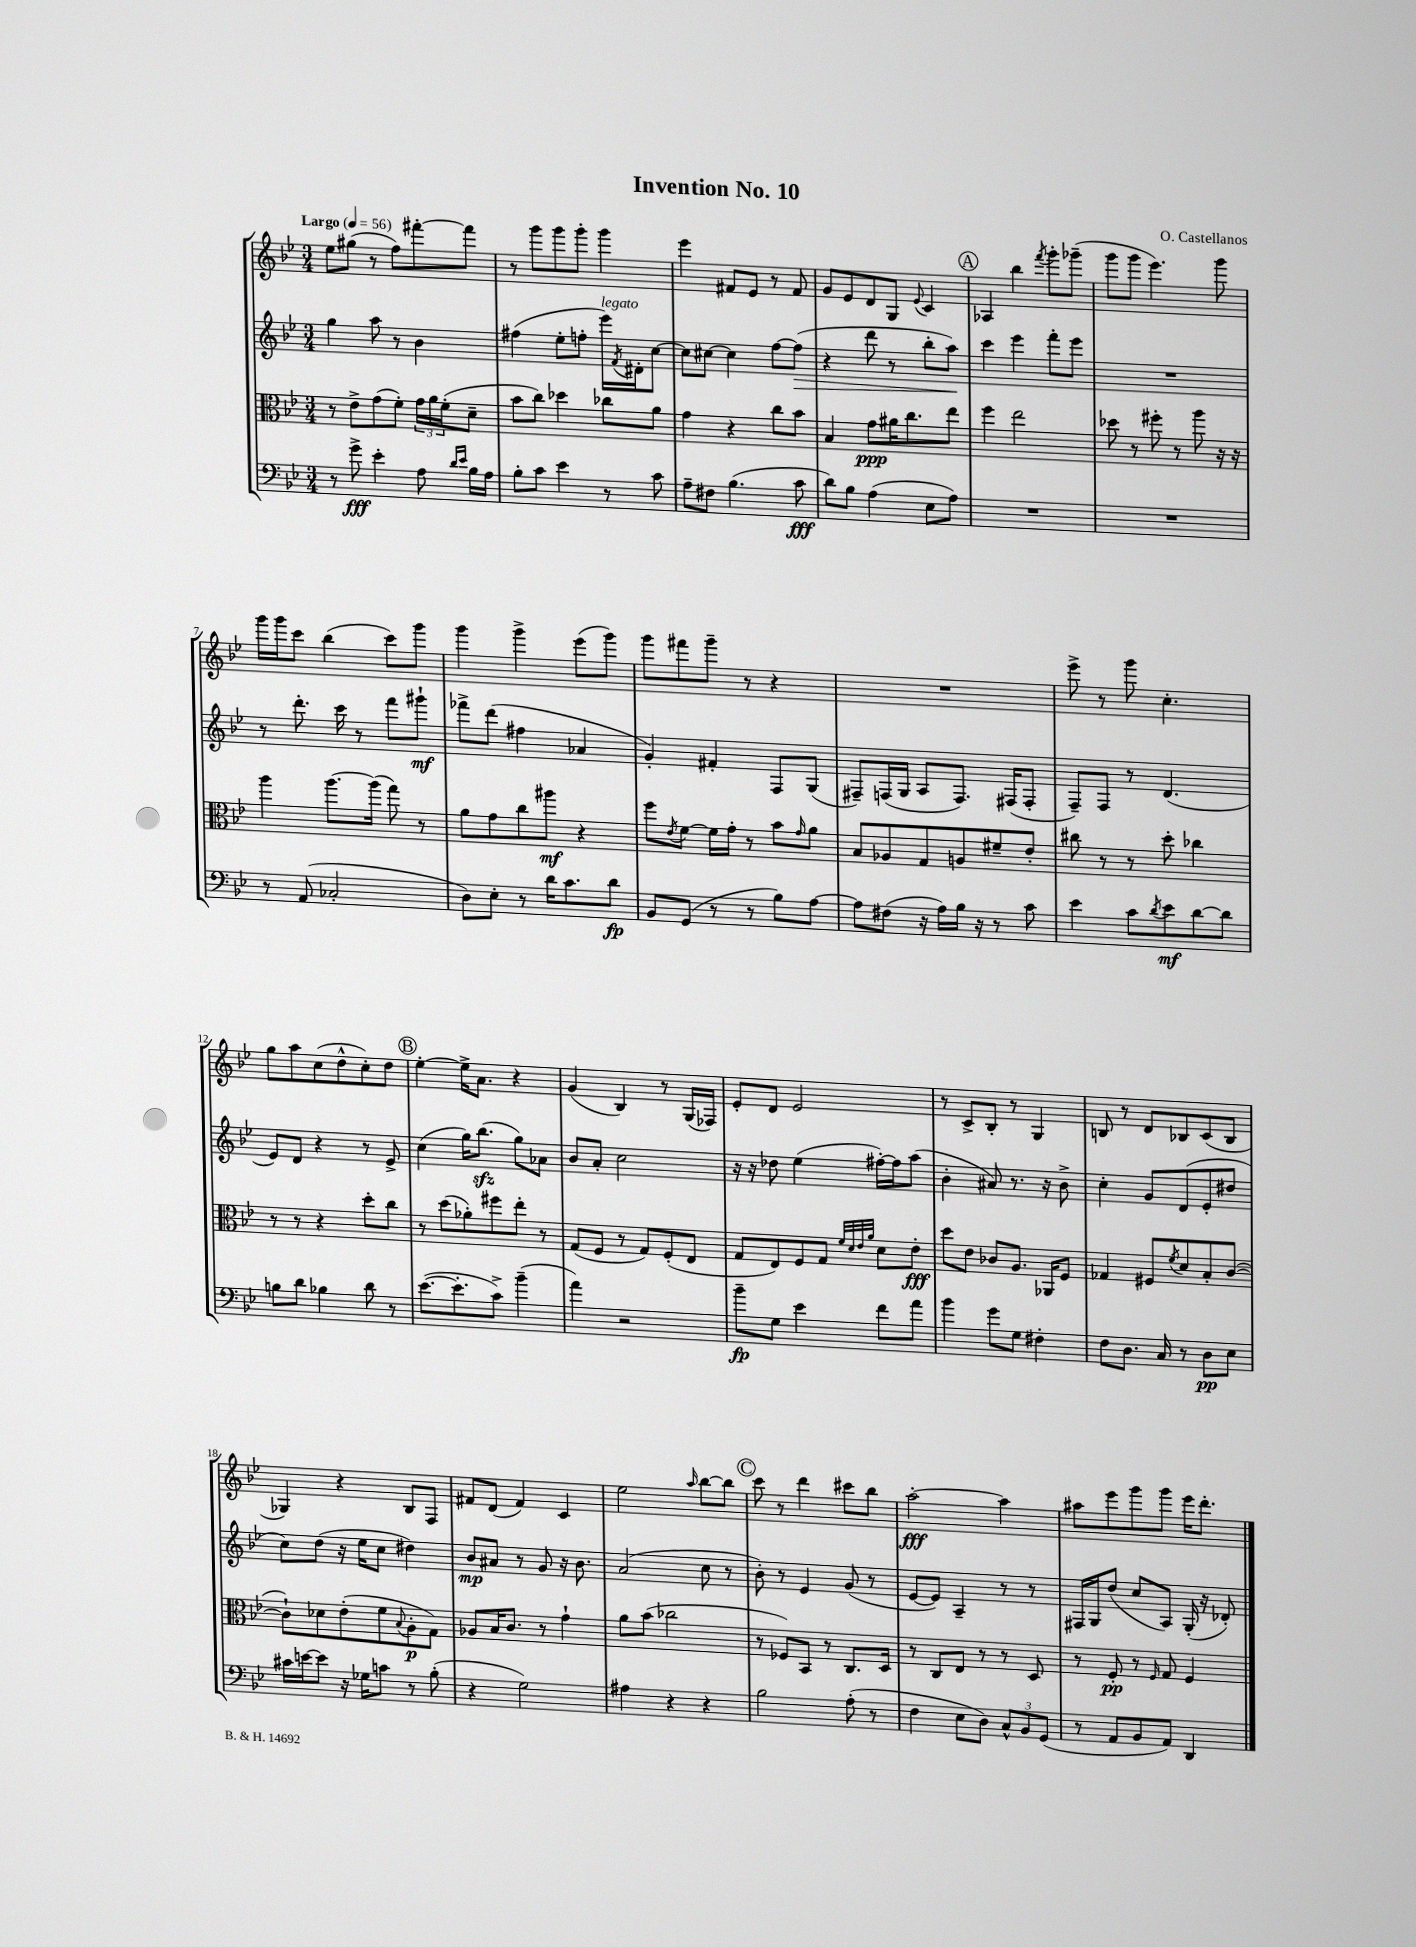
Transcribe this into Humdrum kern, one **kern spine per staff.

**kern	**dynam	**kern	**dynam	**kern	**dynam	**kern	**dynam
*part4	*part4	*part3	*part3	*part2	*part2	*part1	*part1
*staff4	*staff4	*staff3	*staff3	*staff2	*staff2	*staff1	*staff1
*clefF4	*	*clefC3	*	*clefG2	*	*clefG2	*
*k[b-e-]	*	*k[b-e-]	*	*k[b-e-]	*	*k[b-e-]	*
*M3/4	*	*M3/4	*	*M3/4	*	*M3/4	*
*MM56	*	*MM56	*	*MM56	*	*MM56	*
=1	=1	=1	=1	=1	=1	=1	=1
!	!	!	!	!	!	!LO:TX:a:B:t=Largo	!
8r	.	8r	.	4gg\	.	8ee-\L	.
8g^\	fff	8e-^\L	.	.	.	(8gg#X\J	.
4e-'\	.	(8g\	.	8aa\	.	8r	.
.	.	8f'\J)	.	8r	.	8ff\L)	.
8A\	.	24g\LL	.	4b-\	.	[8fff#X'\	.
.	.	24a\	.	.	.	.	.
.	.	(24f'\J	.	.	.	.	.
16qqd/LL	.	.	.	.	.	.	.
16qqe-/JJ	.	.	.	.	.	.	.
16B-\LL	.	8d~\J	.	.	.	8fff#\J]	.
16A\JJ	.	.	.	.	.	.	.
=2	=2	=2	=2	=2	=2	=2	=2
8B-'\L	.	8b-\L	.	(4ff#X\	.	8r	.
8c\J	.	8cc\J)	.	.	.	8ggg\L	.
4e-\	.	4dd-X\	.	8ee-'\L	.	8ggg\	.
.	.	.	.	8ffn'\J	.	8ggg'\J	.
!	!	!	!	!LO:TX:a:i:t=legato	!	!	!
8r	.	8cc-X\L	.	16eee-\LL)	.	4ggg\	.
.	.	.	.	8qf/	.	.	.
.	.	.	.	16d#X'\J	.	.	.
8c\	.	8a\J	.	[8cc\J	.	.	.
=3	=3	=3	=3	=3	=3	=3	=3
8A~\L	.	4g\	.	8cc\L]	.	4eee-\	.
8F#X\J	.	.	.	[8cc#X\J	.	.	.
(4.B-\	.	4r	.	4cc#\]	.	8f#X/L	.
.	.	.	.	.	.	8e-/J	.
.	.	8cc\L	.	[8ff\L	.	8r	.
!	!	!	!	!	!LO:HP:b	!	!
8c\	fff	8b-\J	.	(8ff\J]	>	8f#/	.
=4	=4	=4	=4	=4	=4	=4	=4
8d\L)	.	4B-/	.	4r	.	8g/L	.
8B-\J	.	.	.	.	.	8e-/	.
(4A\	.	8g\L	ppp	8ddd\	.	8d/	.
.	.	16a#X\K	.	8r	.	8G/J	.
.	.	8.cc\	.	.	.	.	.
.	.	.	.	.	.	8qqe-/	.
8E-\L	.	.	.	8bb-'\L	.	4c/	.
8A\J)	.	8ee-\J	.	8aa\J)	.	.	.
.	.	.	.	.	]	.	.
!!LO:REH:place=s1:t=A
=5	=5	=5	=5	=5	=5	=5	=5
2.r	.	4ff\	.	4ccc\	.	4A-X/	.
.	.	2ee-\	.	4eee-\	.	4bb-\	.
.	.	.	.	.	.	8qfff/	.
.	.	.	.	8fff'\L	.	8ggg'\L	.
.	.	.	.	8eee-\J	.	(8ggg-X~\J	.
=6	=6	=6	=6	=6	=6	=6	=6
2.r	.	8dd-X\	.	2.r	.	8ggg\L	.
.	.	8r	.	.	.	8ggg\J	.
.	.	8ff#X'\	.	.	.	4.eee-\)	.
.	.	8r	.	.	.	.	.
.	.	8aa\	.	.	.	.	.
.	.	16r	.	.	.	8ggg\	.
.	.	16r	.	.	.	.	.
!!LO:LB:g=z
=7	=7	=7	=7	=7	=7	=7	=7
8r	.	4aa\	.	8r	.	16ggg\LL	.
.	.	.	.	.	.	16ggg\J	.
(8AA/	.	.	.	8.ddd'\	.	8ccc\J	.
2C-X'/	.	[8.aa\L	.	.	.	(4bb-\	.
.	.	.	.	16ccc\	.	.	.
.	.	.	.	8r	.	.	.
.	.	(16aa\Jk]	.	.	.	.	.
.	.	8gg\)	.	8fff\L	.	8ccc\L)	.
.	.	8r	.	8ggg#X`\J	mf	8ggg\J	.
=8	=8	=8	=8	=8	=8	=8	=8
8D\L)	.	8a\L	.	8fff-X^\L	.	4ggg\	.
8E-'\J	.	8g\	.	(8ddd\J	.	.	.
8r	.	8cc\	.	4ff#X\	.	4ggg^\	.
16d\KL	.	8aa#X\J	mf	.	.	.	.
8.c\	.	.	.	.	.	.	.
.	.	4r	.	4a-X/	.	(8eee-\L	.
8d\J	fp	.	.	.	.	8ggg\J)	.
=9	=9	=9	=9	=9	=9	=9	=9
8BB-/L	.	8ff\L	.	4g'/)	.	8ggg\L	.
.	.	8qe-/	.	.	.	.	.
(8GG/J	.	[8f\J	.	.	.	8fff#X\	.
8r	.	16f\LL]	.	4f#X'/	.	8ggg~\J	.
.	.	16g'\JJ	.	.	.	.	.
8r	.	8r	.	.	.	8r	.
8B-\L)	.	8b-\L	.	8F/L	.	4r	.
.	.	16qqg/	.	.	.	.	.
[8A\J	.	8a\J	.	(8G/J	.	.	.
=10	=10	=10	=10	=10	=10	=10	=10
8A\L]	.	8B-/L	.	8F#X~/L)	.	2.r	.
(8F#X\J	.	8A-X/	.	(16Fn/L	.	.	.
.	.	.	.	16G/JJ	.	.	.
16r	.	8G/	.	8A/L	.	.	.
16A\LL)	.	.	.	.	.	.	.
16B-\JJ	.	8An/	.	8.F/J)	.	.	.
16r	.	.	.	.	.	.	.
8r	.	8f#X~/	.	.	.	.	.
.	.	.	.	(16F#X/KL	.	.	.
8c\	.	8e-'/J	.	8F#'/J	.	.	.
=11	=11	=11	=11	=11	=11	=11	=11
4e-\	.	8cc#X\	.	8F~/L)	.	8eee-^\	.
.	.	8r	.	8F/J	.	8r	.
8c\L	.	8r	.	8r	.	8ggg\	.
8qd/	.	.	.	.	.	.	.
8e-\	mf	8dd'\	.	(4.d/	.	4.cc'\	.
[8d\	.	4cc-X\	.	.	.	.	.
8d\J]	.	.	.	.	.	.	.
!!LO:LB:g=z
=12	=12	=12	=12	=12	=12	=12	=12
8Bn\L	.	8r	.	8e-/L)	.	8gg\L	.
8d\J	.	8r	.	8d/J	.	8aa\	.
4B-X\	.	4r	.	4r	.	(8cc\	.
.	.	.	.	.	.	8dd^^\	.
8d\	.	8dd'\L	.	8r	.	8cc'\)	.
8r	.	8cc\J	.	8e-^/	.	8dd\J	.
!!LO:REH:place=s1:t=B
=13	=13	=13	=13	=13	=13	=13	=13
([8.e-\L	.	8r	.	(4cc\	.	[4ee-'\	.
.	.	(8dd\L	.	.	.	.	.
8.e-'\]	.	.	.	.	.	.	.
.	.	8a-X'\)	.	16gg\KL)	.	16ee-^\KL]	.
.	.	.	.	(8.bb-zz\J	.	8.a\J	.
8c^\J)	.	8ff#X\	.	.	.	.	.
(4b-~\	.	8ee-'\J	.	8gg\L)	.	4r	.
.	.	8r	.	8a-X\J	.	.	.
=14	=14	=14	=14	=14	=14	=14	=14
4a\)	.	(8G/L	.	8b-/L	.	(4g/	.
.	.	8F/J	.	8a'/J	.	.	.
2r	.	8r	.	2cc\	.	4B-/)	.
.	.	8G/L)	.	.	.	.	.
.	.	(8F'/	.	.	.	8r	.
.	.	8E-/J	.	.	.	(16G/LL	.
.	.	.	.	.	.	16F-X/JJ)	.
=15	=15	=15	=15	=15	=15	=15	=15
8b-~\L	fp	8G/L	.	16r	.	8e-'/L	.
.	.	.	.	16r	.	.	.
8G\J	.	8E-/)	.	8dd-X\	.	8d/J	.
4e-\	.	8F/	.	(4ee-\	.	2e-/	.
.	.	8G/J	.	.	.	.	.
.	.	32qqf/LLL	.	.	.	.	.
.	.	32qqd/	.	.	.	.	.
.	.	32qqe-/	.	.	.	.	.
.	.	32qqa/JJJ	.	.	.	.	.
8f\L	.	8d\L	.	[16ff#X'\LL)	.	.	.
.	.	.	.	16ff#\J]	.	.	.
8a\J	.	8e-'\J	fff	(8aa\J	.	.	.
=16	=16	=16	=16	=16	=16	=16	=16
4b-\	.	8dd\L	.	4b-'\	.	8r	.
.	.	8e-\J	.	.	.	8c^/L	.
8g\L	.	8c-X/L	.	8a#X/)	.	8B-'/J	.
8G\J	.	8.A/J	.	8.r	.	8r	.
4F#X'\	.	.	.	.	.	4G/	.
.	.	16AA-X/KL	.	16r	.	.	.
.	.	8F/J	.	8b-^\	.	.	.
=17	=17	=17	=17	=17	=17	=17	=17
8F\L	.	4G-X/	.	4cc'\	.	8Bn/	.
8.D\J	.	.	.	.	.	8r	.
.	.	8F#X/L	.	8g/L	.	8d/L	.
16C/	.	.	.	.	.	.	.
.	.	8qf/	.	.	.	.	.
8r	.	8d/	.	(8d/	.	8B-X/	.
8D\L	pp	8B-'/	.	8e-'/	.	(8c/	.
8E-\J	.	([8c/J	.	8dd#X/J	.	8B-/J	.
!!LO:LB:g=z
=18	=18	=18	=18	=18	=18	=18	=18
16c#X\LL	.	8c`\L])	.	8cc\L)	.	4G-X/)	.
[16en\J	.	.	.	.	.	.	.
8e\J]	.	8d-X\	.	(8dd\J	.	.	.
16r	.	(8e-'\	.	16r	.	4r	.
16G-X\KL	.	.	.	16ee-\KL	.	.	.
8cn\J	.	8f\	.	8cc\J	.	.	.
.	.	8qqB-/	.	.	.	.	.
8r	.	8A'\	p	4dd#X\)	.	8B-/L	.
(8B-'\	.	8G\J)	.	.	.	8F/J	.
=19	=19	=19	=19	=19	=19	=19	=19
4r	.	8A-X/L	.	8b-/L	mp	8f#X/L	.
.	.	16B-/K	.	8a#X/J	.	(8d/J	.
.	.	8.c/J	.	.	.	.	.
2G\)	.	.	.	8r	.	4f#/)	.
.	.	8r	.	8g/	.	.	.
.	.	4g`\	.	16r	.	4c/	.
.	.	.	.	8.b-\	.	.	.
=20	=20	=20	=20	=20	=20	=20	=20
4A#X\	.	8a\L	.	(2a/	.	2ee-\	.
.	.	(8b-\J	.	.	.	.	.
4r	.	2cc-X\	.	.	.	.	.
.	.	.	.	.	.	16qqaa/	.
4r	.	.	.	8cc\	.	[8bb-\L	.
.	.	.	.	8r	.	8bb-\J]	.
!!LO:REH:place=s1:t=C
=21	=21	=21	=21	=21	=21	=21	=21
2B-\	.	8r	.	8b-'\)	.	8ccc\	.
.	.	8F-X/L)	.	8r	.	8r	.
.	.	8BB-/J	.	4e-/	.	4ddd\	.
.	.	8r	.	.	.	.	.
(8A'\	.	8.C/L	.	(8g/	.	8ccc#X\L	.
8r	.	.	.	8r	.	8bb-\J	.
.	.	16D/Jk	.	.	.	.	.
=22	=22	=22	=22	=22	=22	=22	=22
4F\	.	8r	.	[8e-/L	.	[2aa'\	fff
.	.	8C/L	.	8e-/J])	.	.	.
8E-\L	.	8E-/J	.	4A~/	.	.	.
8D\J)	.	8r	.	.	.	.	.
12C^^/L	.	8r	.	8r	.	4aa\]	.
12BB-/	.	.	.	.	.	.	.
.	.	8D/	.	8r	.	.	.
(12GG/J	.	.	.	.	.	.	.
=23	=23	=23	=23	=23	=23	=23	=23
8r	.	8r	.	16F#X/LL	.	8aa#X\L	.
.	.	.	.	16G/J	.	.	.
8AA/L	.	8F'/	pp	(8dd/J	.	8eee-\	.
8BB-/	.	8r	.	8cc/L	.	8ggg\	.
.	.	16qqF/	.	.	.	.	.
8AA/J)	.	8G/	.	8A/J)	.	8ggg\J	.
4DD/	.	4F/	.	(16G'/	.	16eee-\KL	.
.	.	.	.	16r	.	8.ddd'\J	.
.	.	.	.	8d-X'/)	.	.	.
==	==	==	==	==	==	==	==
*-	*-	*-	*-	*-	*-	*-	*-
